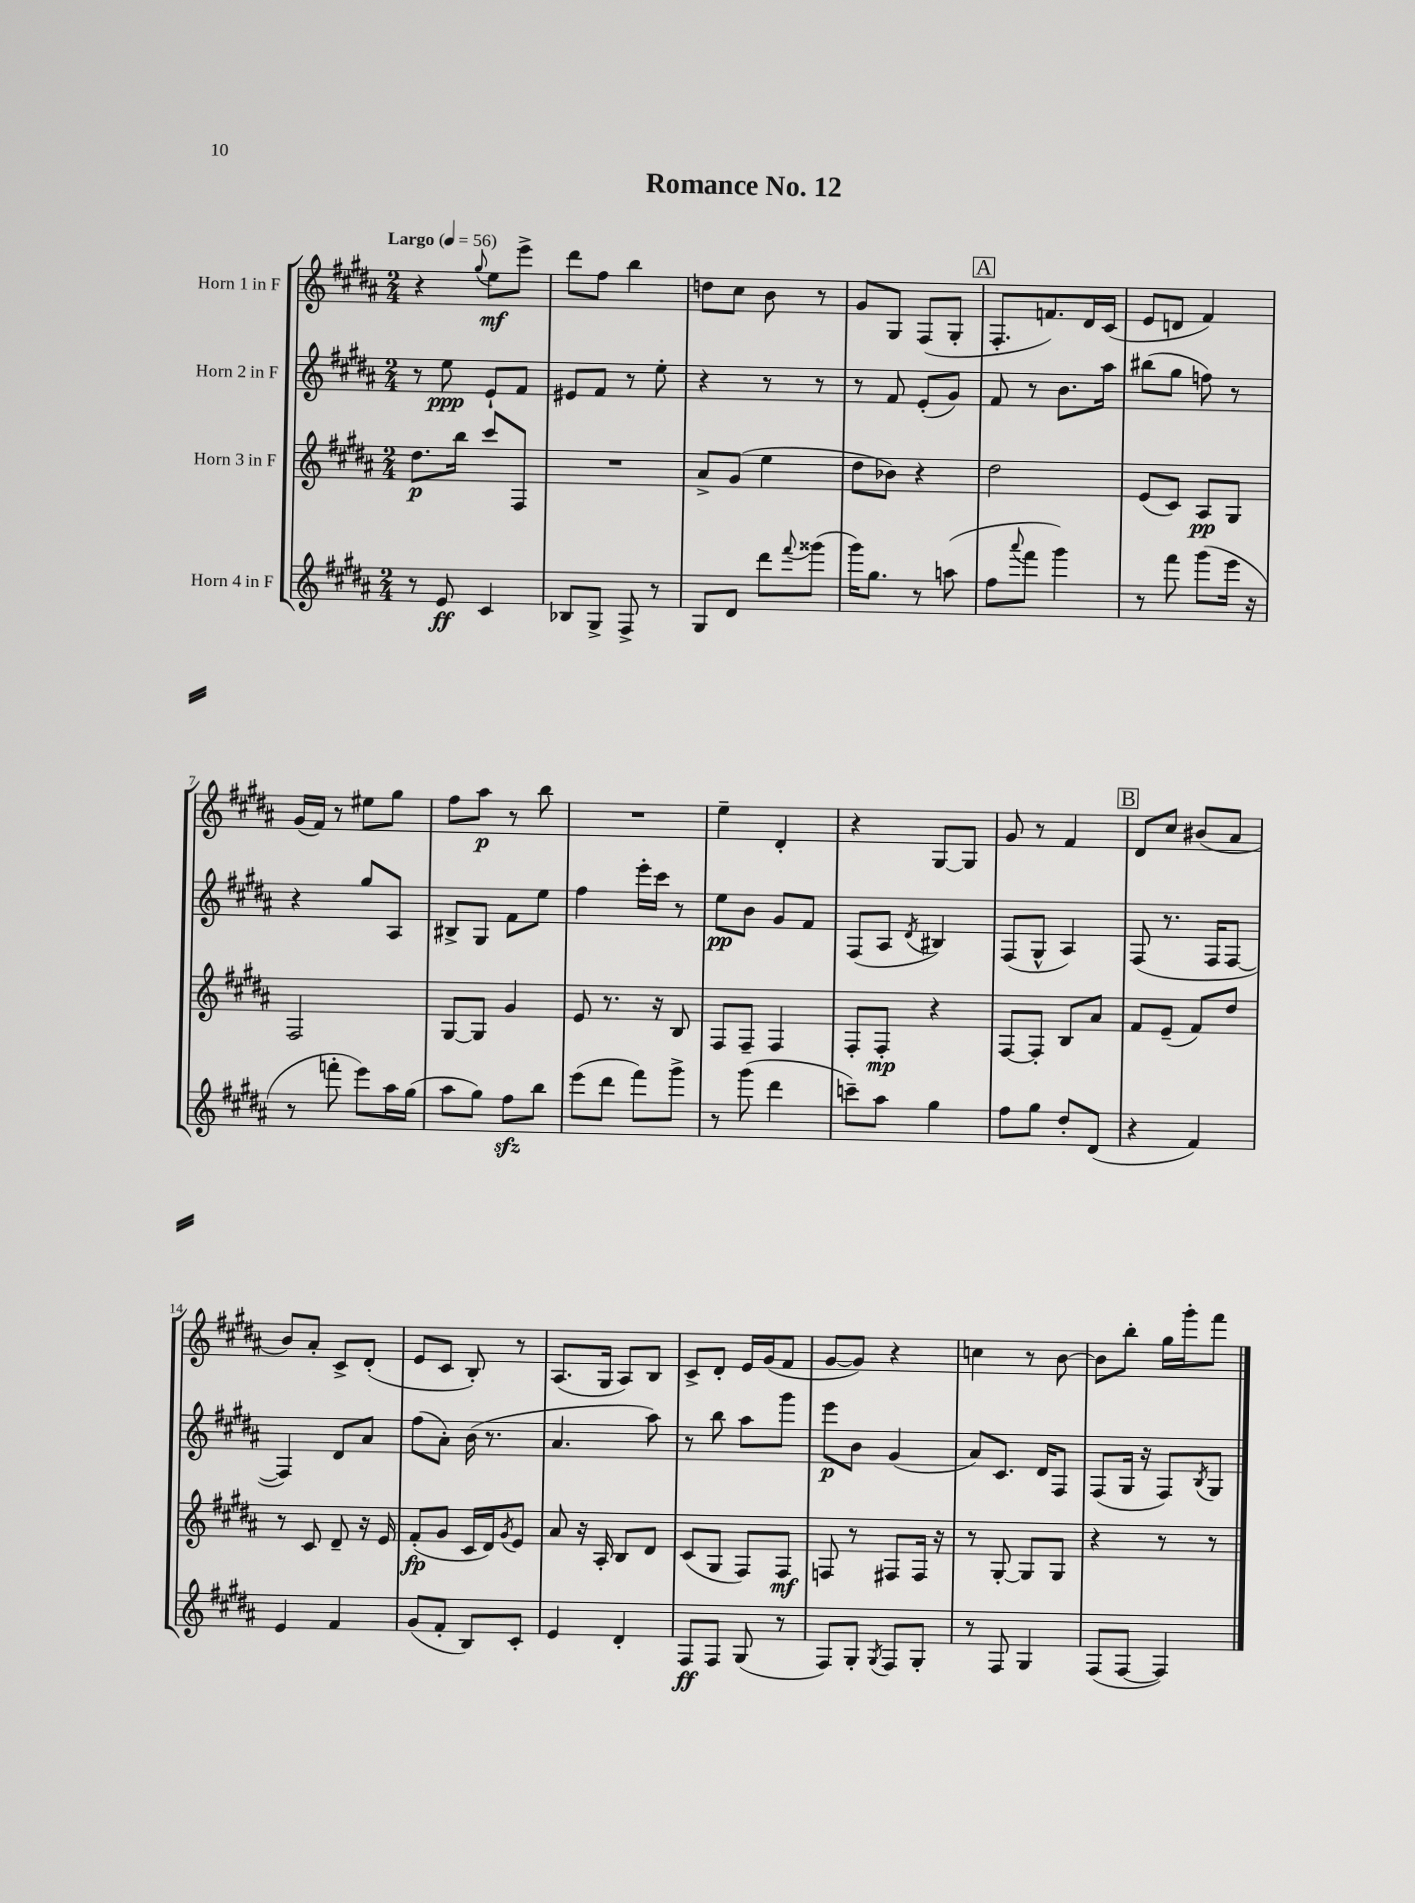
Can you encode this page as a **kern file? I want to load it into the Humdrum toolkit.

**kern	**dynam	**kern	**dynam	**kern	**dynam	**kern	**dynam
*part4	*part4	*part3	*part3	*part2	*part2	*part1	*part1
*staff4	*staff4	*staff3	*staff3	*staff2	*staff2	*staff1	*staff1
*I"Horn 4 in F	*	*I"Horn 3 in F	*	*I"Horn 2 in F	*	*I"Horn 1 in F	*
*clefG2	*	*clefG2	*	*clefG2	*	*clefG2	*
*k[f#c#g#d#a#]	*	*k[f#c#g#d#a#]	*	*k[f#c#g#d#a#]	*	*k[f#c#g#d#a#]	*
*M2/4	*	*M2/4	*	*M2/4	*	*M2/4	*
*MM56	*	*MM56	*	*MM56	*	*MM56	*
=1	=1	=1	=1	=1	=1	=1	=1
!	!	!	!	!	!	!LO:TX:a:B:t=Largo	!
8r	.	8.dd#\L	p	8r	.	4r	.
8e/	ff	.	.	8ee\	ppp	.	.
.	.	16bb\Jk	.	.	.	.	.
.	.	.	.	.	.	8qqgg#/	.
4c#/	.	8ccc#/L	.	8e`/L	.	8ee\L	mf
.	.	8F#/J	.	8f#/J	.	8eee^\J	.
=2	=2	=2	=2	=2	=2	=2	=2
8B-X/L	.	2r	.	8e#X/L	.	8ddd#\L	.
8G#^/J	.	.	.	8f#/J	.	8ff#\J	.
8F#^/	.	.	.	8r	.	4bb\	.
8r	.	.	.	8ee'\	.	.	.
=3	=3	=3	=3	=3	=3	=3	=3
8G#/L	.	8a#^/L	.	4r	.	8ddn\L	.
8d#/J	.	(8g#/J	.	.	.	8cc#\J	.
8ddd#\L	.	4ee\	.	8r	.	8b\	.
8qqfff#/	.	.	.	.	.	.	.
(8ggg##X\J	.	.	.	8r	.	8r	.
=4	=4	=4	=4	=4	=4	=4	=4
16ggg#\KL)	.	8dd#\L	.	8r	.	8g#/L	.
8.gg#\J	.	.	.	.	.	.	.
.	.	8b-X\J)	.	8f#/	.	8G#/J	.
8r	.	4r	.	(8e'/L	.	(8F#/L	.
(8aan\	.	.	.	8g#/J)	.	8G#'/J	.
!!LO:REH:place=s1:t=A
=5	=5	=5	=5	=5	=5	=5	=5
8ff#\L	.	2dd#\	.	8f#/	.	8.F#'/L	.
8qqaaa#/	.	.	.	.	.	.	.
8fff#\J	.	.	.	8r	.	.	.
.	.	.	.	.	.	8.fn/)	.
4ggg#\)	.	.	.	8.b\L	.	.	.
.	.	.	.	.	.	16d#/L	.
.	.	.	.	16aa#\Jk	.	(16c#/JJ	.
=6	=6	=6	=6	=6	=6	=6	=6
8r	.	(8e/L	.	(8bb#X\L	.	8e/L	.
8fff#\	.	8c#/J)	.	8gg#\J	.	8dn/J	.
(8ggg#\L	.	8A#/L	pp	8ffn\)	.	4f#/)	.
16eee\Jk	.	8G#/J	.	8r	.	.	.
16r	.	.	.	.	.	.	.
!!LO:LB:g=z
=7	=7	=7	=7	=7	=7	=7	=7
8r	.	2F#/	.	4r	.	(16g#/LL	.
.	.	.	.	.	.	16f#/JJ)	.
8fffn'\	.	.	.	.	.	8r	.
8eee\L)	.	.	.	8gg#/L	.	8ee#X\L	.
16aa#\L	.	.	.	8A#/J	.	8gg#\J	.
(16gg#\JJ	.	.	.	.	.	.	.
=8	=8	=8	=8	=8	=8	=8	=8
8aa#\L	.	[8G#/L	.	8B#X^/L	.	8ff#\L	.
8gg#\J)	.	8G#/J]	.	8G#/J	.	8aa#\J	p
8ff#zz\L	.	4g#/	.	8f#\L	.	8r	.
8bb\J	.	.	.	8ee\J	.	8bb\	.
=9	=9	=9	=9	=9	=9	=9	=9
(8eee\L	.	8e/	.	4ff#\	.	2r	.
8ddd#\J	.	8.r	.	.	.	.	.
8fff#\L)	.	.	.	16eee'\LL	.	.	.
.	.	16r	.	16ccc#\JJ	.	.	.
8ggg#^\J	.	8B/	.	8r	.	.	.
=10	=10	=10	=10	=10	=10	=10	=10
8r	.	8F#/L	.	8ee\L	pp	4ee~\	.
(8ggg#\	.	8F#~/J	.	8b\J	.	.	.
4ddd#\	.	4F#/	.	8g#/L	.	4d#'/	.
.	.	.	.	8f#/J	.	.	.
=11	=11	=11	=11	=11	=11	=11	=11
8cccn~\L)	.	8F#'/L	.	(8F#/L	.	4r	.
8aa#\J	.	8F#'/J	mp	8A#/J	.	.	.
.	.	.	.	8qd#/	.	.	.
4gg#\	.	4r	.	4B#X/)	.	[8G#/L	.
.	.	.	.	.	.	8G#/J]	.
=12	=12	=12	=12	=12	=12	=12	=12
8ff#\L	.	[8F#/L	.	(8F#/L	.	8g#/	.
8gg#\J	.	8F#'/J]	.	8G#^^/J	.	8r	.
8dd#'/L	.	8B/L	.	4A#/)	.	4f#/	.
(8d#/J	.	8a#/J	.	.	.	.	.
!!LO:REH:place=s1:t=B
=13	=13	=13	=13	=13	=13	=13	=13
4r	.	8f#/L	.	(8F#/	.	8d#/L	.
.	.	(8e~/J	.	8.r	.	8cc#/J	.
4f#/)	.	8f#/L)	.	.	.	(8b#X/L	.
.	.	.	.	16F#/KL	.	.	.
.	.	8dd#/J	.	[8F#/J	.	8a#/J	.
!!LO:LB:g=z
=14	=14	=14	=14	=14	=14	=14	=14
4e/	.	8r	.	4F#/])	.	8b/L)	.
.	.	8c#/	.	.	.	8a#'/J	.
4f#/	.	8d#~/	.	8d#/L	.	8c#^/L	.
.	.	16r	.	8a#/J	.	(8d#'/J	.
.	.	16e/	.	.	.	.	.
=15	=15	=15	=15	=15	=15	=15	=15
(8g#/L	.	(8f#'/L	fp	(8ff#\L	.	8e/L	.
8f#'/J	.	8g#/J	.	8a#'\J)	.	8c#/J	.
8B/L)	.	16c#/LL	.	(16b\	.	8B'/)	.
.	.	16d#/J)	.	8.r	.	.	.
.	.	8qg#/	.	.	.	.	.
8c#'/J	.	8e/J	.	.	.	8r	.
=16	=16	=16	=16	=16	=16	=16	=16
4e/	.	8a#/	.	4.a#/	.	(8.A#/L	.
.	.	16r	.	.	.	.	.
.	.	16A#'/	.	.	.	16G#/Jk	.
4d#'/	.	8B/L	.	.	.	8A#/L)	.
.	.	8d#/J	.	8aa#\)	.	8B/J	.
=17	=17	=17	=17	=17	=17	=17	=17
8F#/L	ff	(8c#/L	.	8r	.	8c#^/L	.
8F#/J	.	8G#/J	.	8bb\	.	8d#'/J	.
(8G#/	.	8F#/L)	.	8aa#\L	.	16e/LL	.
.	.	.	.	.	.	(16g#/J	.
8r	.	8F#/J	mf	8ggg#\J	.	8f#/J	.
=18	=18	=18	=18	=18	=18	=18	=18
8F#/L)	.	8Fn/	.	8eee\L	p	[8g#/L	.
8G#'/J	.	8r	.	8b\J	.	8g#/J])	.
8qG#/	.	.	.	.	.	.	.
8F#/L	.	8F#X/L	.	(4g#/	.	4r	.
8G#'/J	.	16F#/Jk	.	.	.	.	.
.	.	16r	.	.	.	.	.
=19	=19	=19	=19	=19	=19	=19	=19
8r	.	8r	.	8a#/L)	.	4ccn\	.
8F#/	.	[8G#'/	.	8.c#/J	.	.	.
4G#/	.	8G#/L]	.	.	.	8r	.
.	.	.	.	16d#/KL	.	.	.
.	.	8G#/J	.	8F#/J	.	[8b\	.
=20	=20	=20	=20	=20	=20	=20	=20
(8F#/L	.	4r	.	(8F#/L	.	8b\L]	.
[8F#/J	.	.	.	16G#/Jk	.	8bb'\J	.
.	.	.	.	16r	.	.	.
4F#/])	.	8r	.	8F#/L)	.	16gg#\LL	.
.	.	.	.	.	.	16ggg#'\J	.
.	.	.	.	8qB/	.	.	.
.	.	8r	.	8G#/J	.	8fff#\J	.
==	==	==	==	==	==	==	==
*-	*-	*-	*-	*-	*-	*-	*-
